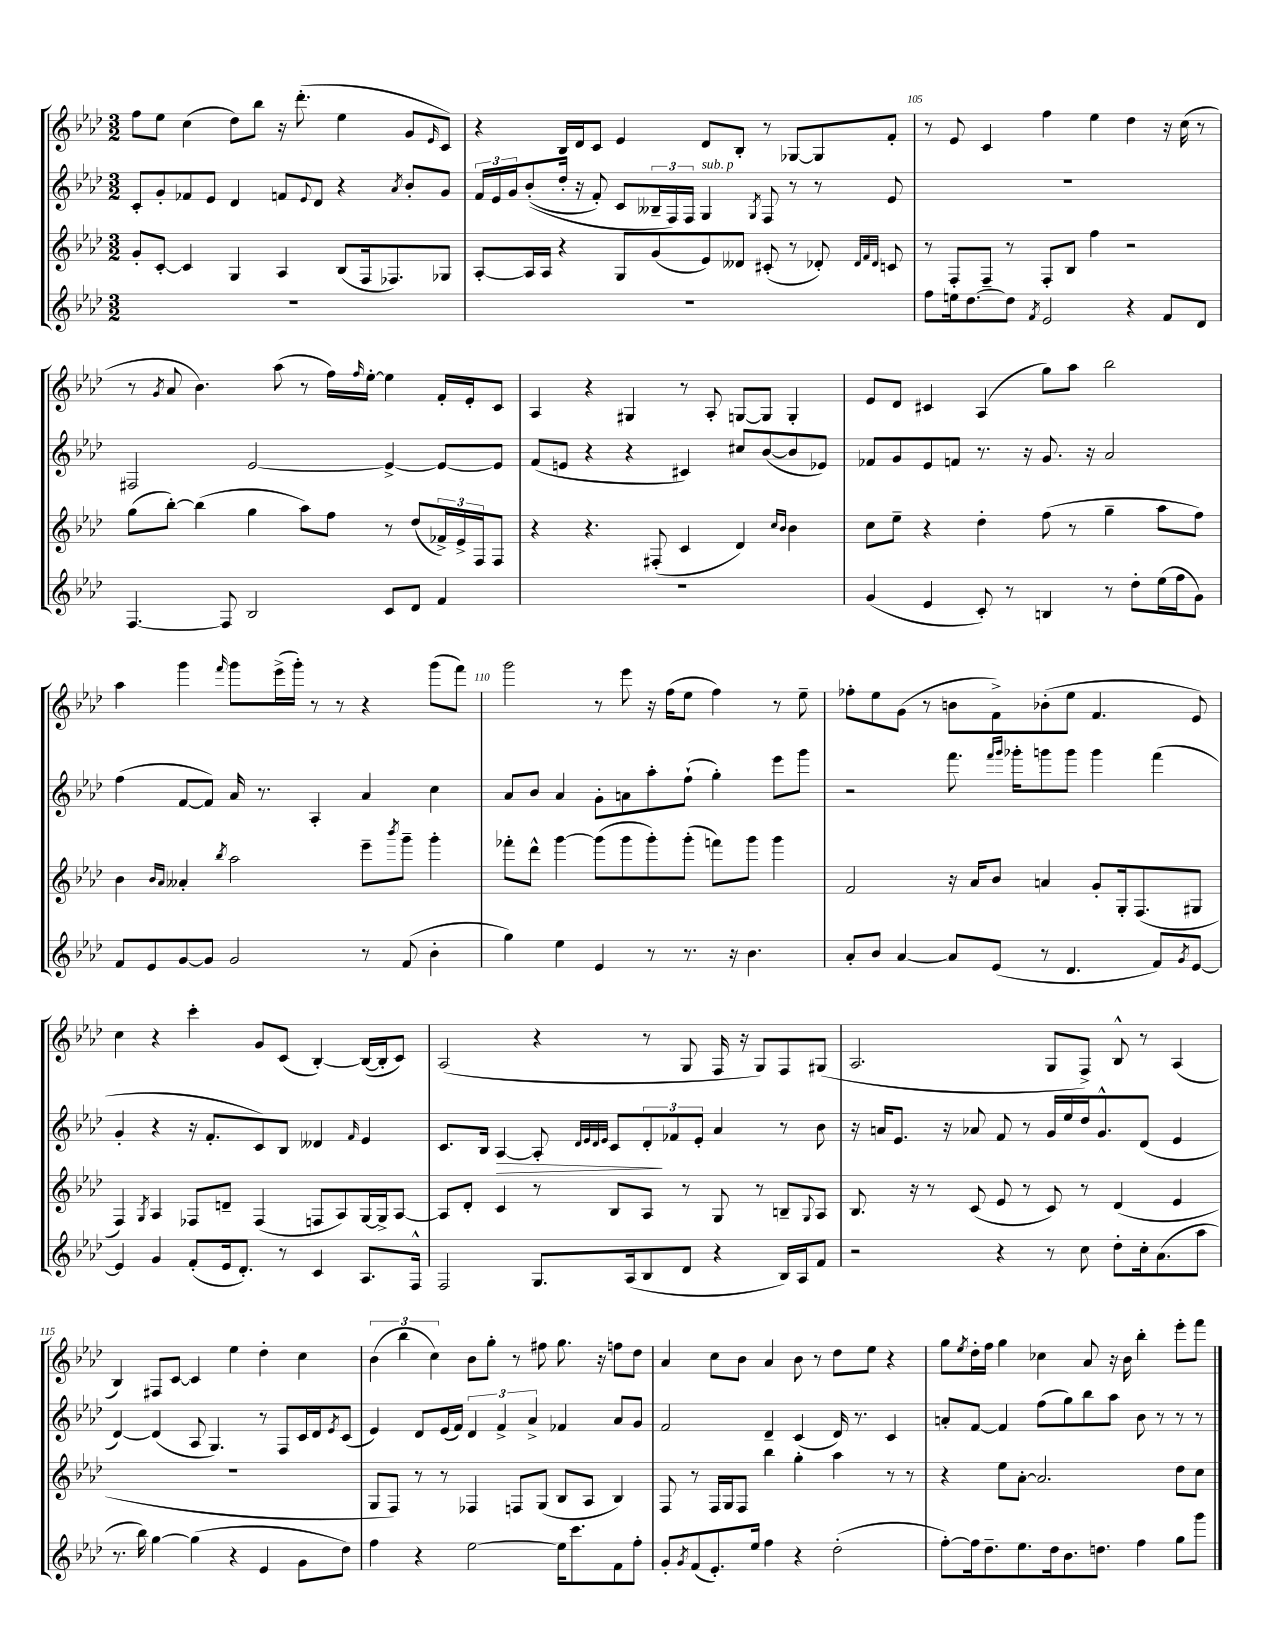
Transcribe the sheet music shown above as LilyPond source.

<<
\new StaffGroup <<
\new Staff = "s0" {
    \clef treble \key aes \major \numericTimeSignature \time 3/2
    f''8 ees''8 c''4( des''8) bes''8 r16 des'''8.-.( ees''4 g'8 \grace { ees'16 } c'8) |
    r4 bes16 des'16 c'8 ees'4 des'8 bes8-. r8 ges8~ ges8 f'8-. |
    r8 ees'8 c'4 f''4 ees''4 des''4 r16 c''16( r8 |
    r8 \acciaccatura { g'8 } aes'8 bes'4.) aes''8( r8 f''16) \grace { f''16 } ees''16~-. ees''4 f'16-. ees'16-. c'8 |
    aes4 r4 gis4 r8 aes8-. g8~ g8 g4-. |
    ees'8 des'8 cis'4 aes4( g''8) aes''8 bes''2 |
    aes''4 g'''4 \grace { f'''16 } g'''8 ees'''16->( g'''16-.) r8 r8 r4 g'''8( f'''8) |
    g'''2 r8 ees'''8 r16 f''16( ees''8 f''4) r8 ees''8-- |
    fes''8-. ees''8 g'8( r8 b'8 f'8->) bes'8-.( ees''8 f'4. ees'8) |
    c''4 r4 c'''4-. g'8 c'8( bes4~-.) bes16~( bes16-. c'8) |
    aes2( r4 r8 g8 f16 r16 g8) f8 gis8( |
    aes2. g8 f8->) bes8-^ r8 aes4( |
    bes4) fis8 c'8~ c'4 ees''4 des''4-. c''4 |
    \tuplet 3/2 { bes'4( bes''4 c''4) } bes'8 g''8-. r8 fis''8 g''8. r16 f''8 des''8 |
    aes'4 c''8 bes'8 aes'4 bes'8 r8 des''8 ees''8 r4 |
    g''8 \acciaccatura { ees''8 } des''16-. f''16 g''4 ces''4 aes'8 r16 bes'16 bes''4-. ees'''8-. f'''8 \bar "|." |
}
\new Staff = "s1" {
    \clef treble \key aes \major \numericTimeSignature \time 3/2
    c'8-. g'8-. fes'8 ees'8 des'4 f'8 \appoggiatura { ees'8 } des'8 r4 \acciaccatura { aes'8 } bes'8-. g'8 |
    \tuplet 3/2 { f'16 ees'16 g'16 } bes'8-.(\( des''16-. r16 f'8-.) c'8 \tuplet 3/2 { beses16-- f16\) f16 } g4^\markup { \italic "sub. p" } \acciaccatura { g8 } f8 r8 r8 ees'8 |
    R1. |
    fis2 ees'2~ ees'4~-> ees'8~ ees'8 |
    f'8( e'8 r4 r4 cis'4) cis''8 bes'8~( bes'8 ees'8) |
    fes'8 g'8 ees'8 f'8 r8. r16 g'8. r16 aes'2 |
    f''4( f'8~ f'8) aes'16 r8. aes4-. aes'4 c''4 |
    aes'8 bes'8 aes'4 g'8-. a'8 aes''8-. f''8-!( g''4-.) ees'''8 g'''8 |
    r2 f'''8. \grace { f'''16 g'''16 } ges'''16-. g'''8 g'''8 g'''4 f'''4( |
    g'4-. r4 r16 f'8.-. c'8) bes8 deses'4 \grace { f'16 } ees'4 |
    c'8. bes16 aes4~\> aes8-. \grace { des'32 ees'32 des'32 ees'32 } c'8 \tuplet 3/2 { des'8-.\! fes'8 ees'8-. } aes'4 r8 bes'8 |
    r16 a'16 ees'8. r16 aes'8 f'8 r8 g'16 ees''16 des''16 g'8.-^ des'8( ees'4 |
    des'4~) des'4( aes8 g4.) r8 f8 c'16 des'16 \acciaccatura { ees'8 } c'8( |
    ees'4) des'8 ees'16( f'16) \tuplet 3/2 { des'4 f'4-> aes'4-> } fes'4 aes'8 g'8 |
    f'2 des'4-- c'4( des'16) r8. c'4 |
    a'8-. f'8~ f'4 f''8( g''8) bes''8 aes''8 bes'8 r8 r8 r8 \bar "|." |
}
\new Staff = "s2" {
    \clef treble \key aes \major \numericTimeSignature \time 3/2
    g'8-. c'8~-. c'4 g4 aes4 bes8( f16 fes8.) ges8 |
    aes8~-. aes16 aes16 r4 g8 g'8( ees'8) deses'8 cis'8-.( r8 des'8-.) \grace { des'32 f'32 des'32 } c'8 |
    r8 f8-. f8-- r8 f8-. bes8 f''4 r2 |
    g''8( bes''8~-.) bes''4( g''4 aes''8) f''8 r8 des''8( \tuplet 3/2 { fes'16->) ees'16-> f16 } f8 |
    r4 r4. fis8-.( c'4 des'4) \grace { c''16 bes'16 } bes'4 |
    c''8 ees''8-- r4 des''4-. f''8( r8 g''4-- aes''8 f''8) |
    bes'4 \grace { bes'16 aes'16 } aeses'4-. \acciaccatura { bes''8 } aes''2 ees'''8-- \acciaccatura { bes'''8 } g'''8-- g'''4-. |
    fes'''8-. des'''8-^ g'''4~ g'''8( g'''8 g'''8-.) g'''8-.( f'''8) g'''8 g'''4 |
    f'2 r16 aes'16 bes'8 a'4 g'8-. g16-. f8.( gis8 |
    f4) \acciaccatura { g8 } aes4 fes8 d'8-- fes4( f8 aes8) g16~ g16-> aes8~ |
    aes8 des'8-. c'4 r8 bes8 aes8 r8 g8 r8 b8-- \appoggiatura { g8 } aes8 |
    bes8. r16 r8 c'8( ees'8 r8 c'8) r8 des'4( ees'4 |
    R1. |
    g8 f8) r8 r8 fes4 f8 g8( bes8 aes8 bes4) |
    f8 r8 f16 g16 f8 bes''4 g''4-. aes''4 r8 r8 |
    r4 ees''8 aes'8~-. aes'2. des''8 c''8 \bar "|." |
}
\new Staff = "s3" {
    \clef treble \key aes \major \numericTimeSignature \time 3/2
    R1. |
    R1. |
    f''8 e''16 des''8.~ des''8 \acciaccatura { f'8 } ees'2 r4 f'8 des'8 |
    f4.~ f8 bes2 c'8 des'8 f'4 |
    R1. |
    g'4( ees'4 c'8-.) r8 b4 r8 des''8-. ees''16( f''16 g'8) |
    f'8 ees'8 g'8~ g'8 g'2 r8 f'8( bes'4-. |
    g''4) ees''4 ees'4 r8 r8. r16 bes'4. |
    aes'8-. bes'8 aes'4~ aes'8 ees'8( r8 des'4. f'8) \acciaccatura { g'8 } ees'8~ |
    ees'4 g'4 f'8-.( ees'16 des'8.-.) r8 c'4 aes8. f16-^ |
    f2 g8. aes16( bes8 des'8 r4 bes16) aes16 f'8 |
    r2 r4 r8 c''8 des''8-. c''16-. aes'8.( aes''8 |
    r8. bes''16) g''4~ g''4( r4 ees'4 g'8 des''8) |
    f''4 r4 ees''2~ ees''16 c'''8. f'8 f''8-. |
    g'8-. \acciaccatura { g'8 } f'8( ees'8.-.) ees''16 f''4 r4 des''2-.( |
    f''8~-.) f''16 des''8.-- ees''8. des''16 bes'8. d''8. f''4 g''8 g'''8 \bar "|." |
}
>>
>>
\layout { \context { \Score currentBarNumber = #103 \override BarNumber.break-visibility = ##(#f #t #t) barNumberVisibility = #(every-nth-bar-number-visible 5) } }
